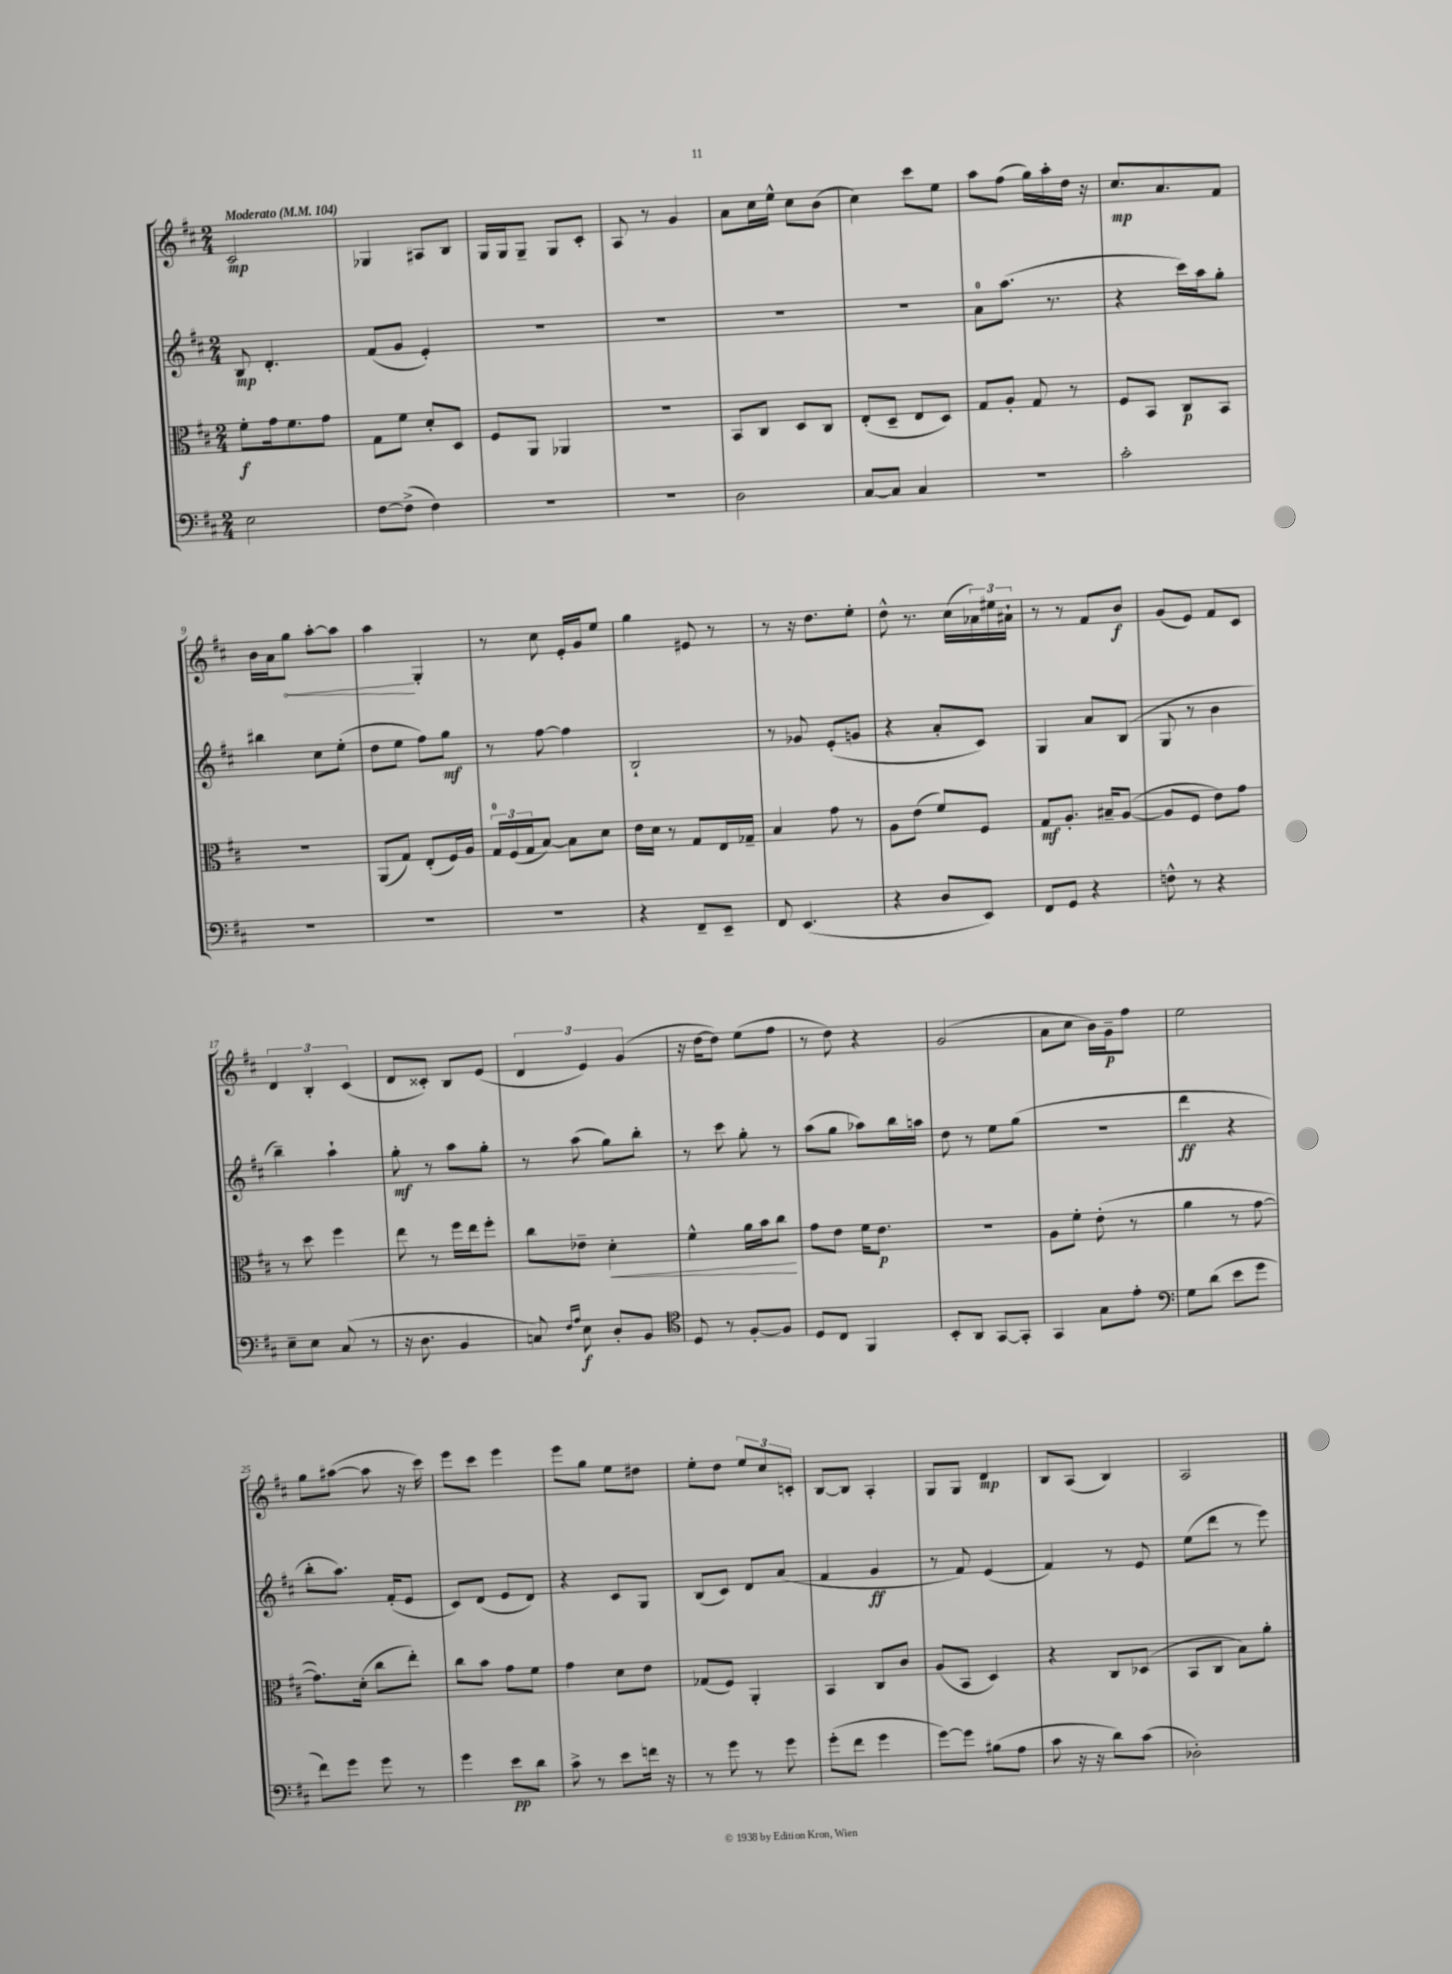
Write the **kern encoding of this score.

**kern	**dynam	**kern	**dynam	**kern	**dynam	**kern	**dynam
*part4	*part4	*part3	*part3	*part2	*part2	*part1	*part1
*staff4	*staff4	*staff3	*staff3	*staff2	*staff2	*staff1	*staff1
*clefF4	*	*clefC3	*	*clefG2	*	*clefG2	*
*k[f#c#]	*	*k[f#c#]	*	*k[f#c#]	*	*k[f#c#]	*
*M2/4	*	*M2/4	*	*M2/4	*	*M2/4	*
*MM104	*	*MM104	*	*MM104	*	*MM104	*
=1	=1	=1	=1	=1	=1	=1	=1
!	!	!	!	!	!	!LO:TX:a:B:t=Moderato	!
2E\	.	8f#'\L	f	8B/	mp	2c#/	mp
.	.	16g\k	.	4.d'/	.	.	.
.	.	8.f#\	.	.	.	.	.
.	.	8g\J	.	.	.	.	.
=2	=2	=2	=2	=2	=2	=2	=2
[8F#\L	.	8G\L	.	(8f#/L	.	4G-X/	.
(8F#^\J]	.	8f#\J	.	8g/J	.	.	.
4F#\)	.	8d'/L	.	4e'/)	.	8A#X/L	.
.	.	8D/J	.	.	.	8B/J	.
=3	=3	=3	=3	=3	=3	=3	=3
2r	.	8F#/L	.	2r	.	16G/LL	.
.	.	.	.	.	.	16G/J	.
.	.	8AA/J	.	.	.	8G~/J	.
.	.	4AA-X/	.	.	.	8G/L	.
.	.	.	.	.	.	8c#'/J	.
=4	=4	=4	=4	=4	=4	=4	=4
2r	.	2r	.	2r	.	8A/	.
.	.	.	.	.	.	8r	.
.	.	.	.	.	.	4g/	.
=5	=5	=5	=5	=5	=5	=5	=5
2D\	.	8BB/L	.	2r	.	8a\L	.
.	.	8C#/J	.	.	.	16cc#\L	.
.	.	.	.	.	.	16ee^^\JJ	.
.	.	8D/L	.	.	.	8cc#\L	.
.	.	8C#/J	.	.	.	(8b\J	.
=6	=6	=6	=6	=6	=6	=6	=6
[8C#/L	.	(8E'/L	.	2r	.	4cc#\)	.
8C#/J]	.	8D~/J	.	.	.	.	.
4C#/	.	8E/L	.	.	.	8ccc#\L	.
.	.	8D/J)	.	.	.	8ee\J	.
=7	=7	=7	=7	=7	=7	=7	=7
2r	.	8G/L	.	8a\L	.	8aa\L	.
.	.	8A'/J	.	(8.aa\J	.	(8ff#\J	.
.	.	8G/	.	.	.	16gg\LL)	.
.	.	.	.	8.r	.	16aa'\	.
.	.	8r	.	.	.	16dd\JJ	.
.	.	.	.	.	.	16r	.
=8	=8	=8	=8	=8	=8	=8	=8
2c#'\	.	8F#/L	.	4r	.	8.cc#/L	mp
.	.	8BB/J	.	.	.	.	.
.	.	.	.	.	.	8.a/	.
.	.	8C#/L	p	16ccc#\LL)	.	.	.
.	.	.	.	16aa\J	.	.	.
.	.	8BB/J	.	8gg'\J	.	8f#/J	.
!!LO:LB:g=z
=9	=9	=9	=9	=9	=9	=9	=9
2r	.	2r	.	4bb#X\	.	16b\LL	.
.	.	.	.	.	.	16a\J	.
!	!	!	!	!	!	!	!LO:HP:b
.	.	.	.	.	.	8gg\J	<
.	.	.	.	8cc#\L	.	[8aa'\L	.
.	.	.	.	(8ee'\J	.	8aa\J]	.
=10	=10	=10	=10	=10	=10	=10	=10
2r	.	(8AA/L	.	8dd\L	.	4aa\	.
.	.	8G/J)	.	8ee\J	.	.	.
.	.	(8E'/L	.	8ff#\L)	.	4G'/	[
.	.	16F#/L)	.	8gg\J	mf	.	.
.	.	16A/JJ	.	.	.	.	.
=11	=11	=11	=11	=11	=11	=11	=11
2r	.	24G/LL	.	8r	.	8r	.
.	.	(24F#/	.	.	.	.	.
.	.	24G/J	.	.	.	.	.
.	.	[8B/J)	.	[8ff#\	.	8cc#\	.
.	.	8B\L]	.	4ff#\]	.	16e'/LL	.
.	.	.	.	.	.	16g/J	.
.	.	8d\J	.	.	.	8ee/J	.
=12	=12	=12	=12	=12	=12	=12	=12
4r	.	16e\LL	.	2B`/	.	4gg\	.
.	.	16d\JJ	.	.	.	.	.
.	.	8r	.	.	.	.	.
8FF#~/L	.	8G/L	.	.	.	8e#X/	.
8EE~/J	.	16E/L	.	.	.	8r	.
.	.	16G-X~/JJ	.	.	.	.	.
=13	=13	=13	=13	=13	=13	=13	=13
8FF#/	.	4B/	.	8r	.	8r	.
(4.EE/	.	.	.	8g-X/	.	16r	.
.	.	.	.	.	.	8.dd\L	.
.	.	8g\	.	(8e'/L	.	.	.
.	.	8r	.	8gn/J	.	8ee'\J	.
=14	=14	=14	=14	=14	=14	=14	=14
4r	.	8A\L	.	4r	.	8dd^^\	.
.	.	(8e\J	.	.	.	8.r	.
8D/L	.	8f#/L)	.	8a'/L	.	.	.
.	.	.	.	.	.	(16cc#\LL	.
8EE/J)	.	8F#/J	.	8c#/J)	.	24a-X\)	.
.	.	.	.	.	.	24ee#X\	.
.	.	.	.	.	.	24a#X`\JJ	.
=15	=15	=15	=15	=15	=15	=15	=15
8FF#/L	.	8G/L	mf	4G/	.	8r	.
8GG/J	.	8.A'/J	.	.	.	8r	.
4r	.	.	.	8a/L	.	8f#/L	.
.	.	16B#X~/KL	.	.	.	.	.
.	.	([8A/J	.	(8B/J	.	8b/J	f
=16	=16	=16	=16	=16	=16	=16	=16
8Fn^^\	.	8A/L]	.	8G/	.	(8g/L	.
8r	.	8F#/J	.	8r	.	8e/J)	.
4r	.	8e\L)	.	4b\	.	8f#/L	.
.	.	8g\J	.	.	.	8c#/J	.
!!LO:LB:g=z
=17	=17	=17	=17	=17	=17	=17	=17
8E~\L	.	8r	.	4bb~\)	.	6d/	.
8E\J	.	8dd\	.	.	.	.	.
.	.	.	.	.	.	6B'/	.
(8C#/	.	4ff#\	.	4aa`\	.	.	.
.	.	.	.	.	.	(6c#/	.
8r	.	.	.	.	.	.	.
=18	=18	=18	=18	=18	=18	=18	=18
16r	.	8ee\	.	8gg'\	mf	8d/L	.
8.D\	.	.	.	.	.	.	.
.	.	8r	.	8r	.	8c##X'/J)	.
4BB/	.	16ff#\LL	.	8aa\L	.	8B/L	.
.	.	16ee\J	.	.	.	.	.
.	.	8ff#'\J	.	8gg'\J	.	(8e/J	.
=19	=19	=19	=19	=19	=19	=19	=19
8Cn/)	.	8cc#\L	.	8r	.	6d/	.
16qqF#/LL	.	.	.	.	.	.	.
16qqA/JJ	.	.	.	.	.	.	.
8E\	f	8e-X~\J	.	(8aa\	.	.	.
.	.	.	.	.	.	6e/)	.
!	!	!	!LO:HP:b	!	!	!	!
8D'/L	.	4d'\	<	8gg\L)	.	.	.
.	.	.	.	.	.	(6g/	.
8BB/J	.	.	.	8bb'\J	.	.	.
=20	=20	=20	=20	=20	=20	=20	=20
*clefC4	*	*	*	*	*	*	*
8D/	.	4f#^^\	.	8r	.	16r	.
.	.	.	.	.	.	[16dd\KL	.
8r	.	.	.	8ccc#\	.	8dd\J])	.
[8F#'/L	.	16a\LL	.	8gg'\	.	(8ee\L	.
.	.	16b\J	.	.	.	.	.
8F#/J]	.	8cc#\J	.	8r	.	8ff#\J	.
.	.	.	[	.	.	.	.
=21	=21	=21	=21	=21	=21	=21	=21
8D/L	.	8g\L	.	(8aa\L	.	8r	.
8C#/J	.	8e\J	.	8gg\J	.	8dd\)	.
4FF#/	.	16f#\KL	.	8aa-X\L)	.	4r	.
.	.	8.e\J	p	.	.	.	.
.	.	.	.	16bb\L	.	.	.
.	.	.	.	16aan\JJ	.	.	.
=22	=22	=22	=22	=22	=22	=22	=22
8BB'/L	.	2r	.	8dd\	.	(2g/	.
8AA/J	.	.	.	8r	.	.	.
[8GG/L	.	.	.	8ee\L	.	.	.
8GG'/J]	.	.	.	(8gg\J	.	.	.
=23	=23	=23	=23	=23	=23	=23	=23
4GG/	.	8A\L	.	2r	.	8a\L	.
.	.	8f#'\J	.	.	.	8cc#\J	.
8G\L	.	(8e'\	.	.	.	16b\LL)	.
.	.	.	.	.	.	16g~\J	p
8e'\J	.	8r	.	.	.	8ff#\J	.
=24	=24	=24	=24	=24	=24	=24	=24
*clefF4	*	*	*	*	*	*	*
8G\L	.	4a\	.	4ddd\	ff	2ee\	.
(8d\J	.	.	.	.	.	.	.
8e\L	.	8r	.	4r	.	.	.
8g\J	.	[8g\	.	.	.	.	.
!!LO:LB:g=z
=25	=25	=25	=25	=25	=25	=25	=25
8f#\L)	.	8.g\L])	.	8bb'\L	.	8gg\L	.
8g\J	.	.	.	8.aa\J)	.	([8aa#X\J	.
.	.	(16d'\Jk	.	.	.	.	.
8g\	.	8cc#\L	.	.	.	8aa#\]	.
.	.	.	.	(16f#'/KL	.	.	.
8r	.	8ee'\J)	.	8e/J	.	16r	.
.	.	.	.	.	.	16ccc#\)	.
=26	=26	=26	=26	=26	=26	=26	=26
4g\	.	8cc#\L	.	8c#/L)	.	8eee\L	.
.	.	8b\J	.	(8d/J	.	8ccc#\J	.
8e\L	pp	8g\L	.	8e/L	.	4eee\	.
8d\J	.	8f#\J	.	8d/J)	.	.	.
=27	=27	=27	=27	=27	=27	=27	=27
8c#^\	.	4g\	.	4r	.	8eee\L	.
8r	.	.	.	.	.	8gg\J	.
8e\L	.	8d\L	.	8c#/L	.	8ee\L	.
16fn\Jk	.	8e\J	.	8G/J	.	8dd#X\J	.
16r	.	.	.	.	.	.	.
=28	=28	=28	=28	=28	=28	=28	=28
8r	.	(8G-X/L	.	(8B/L	.	8ee'\L	.
8g\	.	8F#/J)	.	8c#/J)	.	8dd\J	.
8r	.	4AA'/	.	8d/L	.	12ee/L	.
.	.	.	.	.	.	12cc#/	.
8g\	.	.	.	(8a/J	.	.	.
.	.	.	.	.	.	12cn'/J	.
=29	=29	=29	=29	=29	=29	=29	=29
(8g'\L	.	4BB/	.	4f#/	.	[8B/L	.
8f#\J	.	.	.	.	.	8B/J]	.
4g\	.	8C#/L	.	4g/	ff	4A'/	.
.	.	8c#/J	.	.	.	.	.
=30	=30	=30	=30	=30	=30	=30	=30
[8g\L)	.	(8A/L	.	8r	.	8G/L	.
8g\J]	.	8BB/J	.	8f#/)	.	8G/J	.
(8B#X\L	.	4D/)	.	(4e/	.	4d/	mp
8A\J	.	.	.	.	.	.	.
=31	=31	=31	=31	=31	=31	=31	=31
8c#\	.	4r	.	4f#/)	.	8B/L	.
16r	.	.	.	.	.	(8A/J	.
16r	.	.	.	.	.	.	.
8d\L)	.	8C#/L	.	8r	.	4B/)	.
(8c#\J	.	(8D-X/J	.	8e/	.	.	.
=32	=32	=32	=32	=32	=32	=32	=32
2D-X'\)	.	8BB/L	.	(8ee\L	.	2A/	.
.	.	8C#/J	.	8ddd\J	.	.	.
.	.	8B\L)	.	8r	.	.	.
.	.	8a'\J	.	8eee\)	.	.	.
==	==	==	==	==	==	==	==
*-	*-	*-	*-	*-	*-	*-	*-
